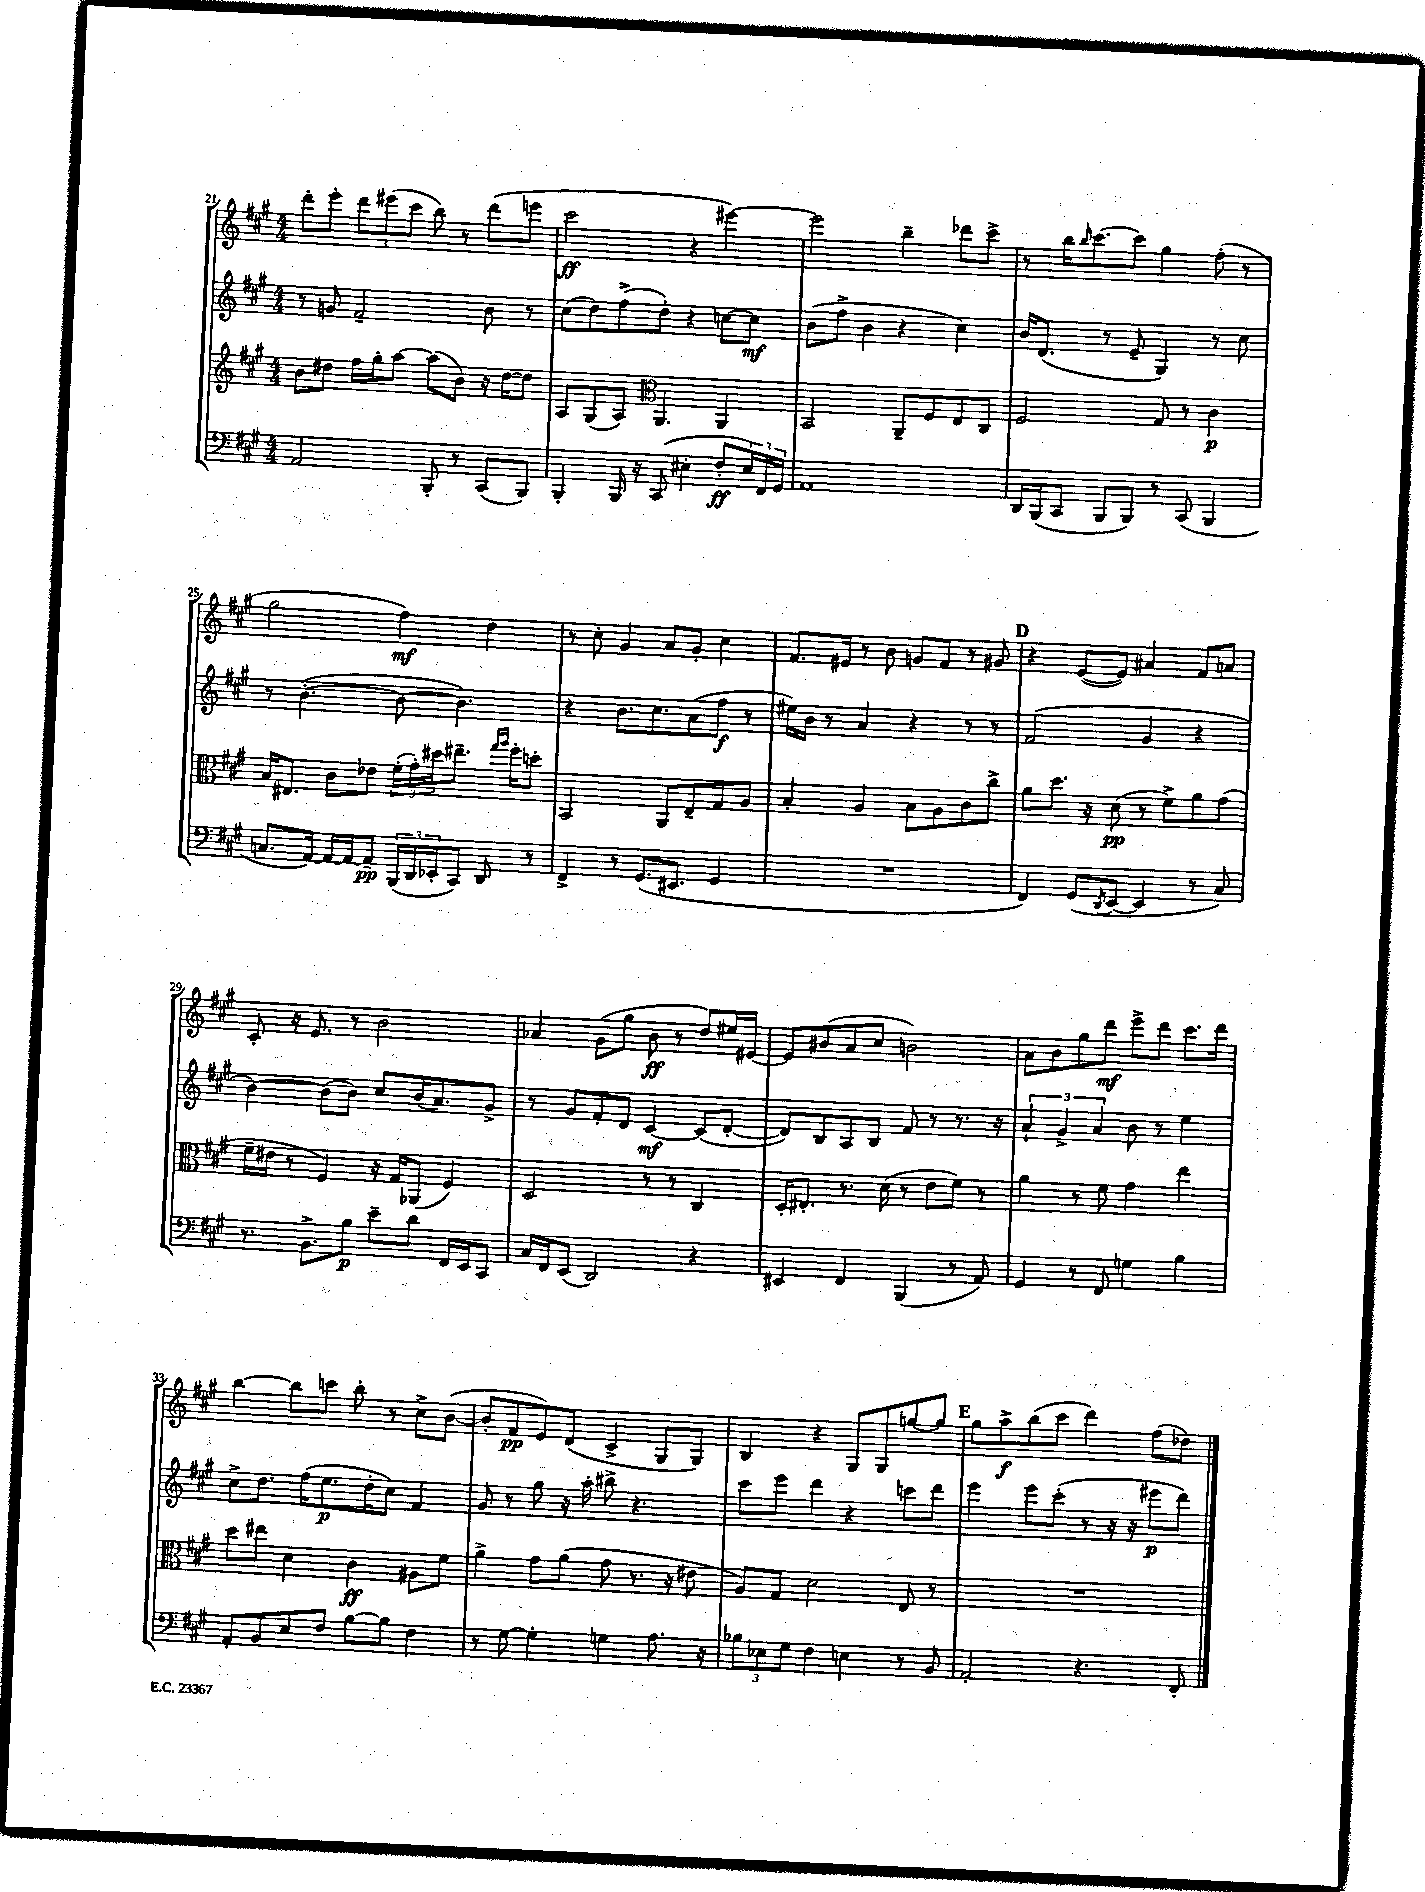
<<
\new StaffGroup <<
\new Staff = "s0" {
    \clef treble \key a \major \numericTimeSignature \time 4/4
    d'''8-. e'''8-. \tuplet 3/2 { d'''8 eis'''8( cis'''8 } b''8) r8 d'''8( e'''8 |
    cis'''2\ff r4 eis'''4~) |
    eis'''2 b''4-- des'''8 cis'''8-> |
    r8 b''16 \grace { b''16 } cis'''8.~ cis'''8 gis''4 fis''8-.( r8 |
    gis''2 fis''4\mf) d''4 |
    r8 cis''8-. gis'4 a'8 gis'8-. cis''4 |
    fis'8. eis'16 r8 b'8 g'8 fis'8 r8 gis'8 |
    \mark \markup { \bold "D" } r4 e'8~( e'8) ais'4 fis'8 a'8 |
    cis'8-. r16 e'8. r8 b'2 |
    aes'4 gis'8( gis''8 b'8\ff r8 d''8) eis''16 eis'16~ |
    eis'8 bis'8( a'8 cis''8 b'2) |
    a'8 b'8 gis''8 d'''8\mf e'''8-> d'''8 cis'''8. d'''16 |
    b''4~ b''8 c'''8 b''8-. r8 cis''8-> b'8~( |
    b'8-. fis'8\pp e'8) d'8( cis'4-> gis8 gis8) |
    b4 r4 gis8 gis8 g''8~ g''8 |
    \mark \markup { \bold "E" } gis''8 a''8->\f b''8( cis'''8 d'''4) fis''8( des''8) \bar "|." |
}
\new Staff = "s1" {
    \clef treble \key a \major \numericTimeSignature \time 4/4
    r8 g'8 fis'2-- b'8 r8 |
    cis''8( d''8) fis''8->( d''8-.) r4 c''8~ c''8\mf |
    b'8( fis''8-> b'4 r4 cis''4) |
    b'16 d'8.( r8 e'8-- gis4) r8 cis''8 |
    r8 b'4.~-.( b'8~ b'4.) |
    r4 b'8. cis''8. a'8( fis''8\f r8 |
    eis''16) b'16 r8 a'4 r4 r8 r8 |
    \mark \markup { \bold "D" } fis'2( gis'4 r4 |
    b'4~) b'8( b'8) cis''8 b'16( a'8.) gis'8-> |
    r8 gis'8 fis'8-. d'8 cis'4~\mf cis'8( d'8~-. |
    d'8) b8 a8 b8 fis'8 r8 r8. r16 |
    \tuplet 3/2 { a'4-! gis'4-> a'4 } b'8 r8 e''4 |
    cis''8-> d''8. fis''16( e''8.\p d''16-. cis''8) fis'4 |
    gis'8 r8 gis''8 r16 a''16-. bis''8-> r4. |
    cis'''8 e'''8 d'''4 r4 c'''8 d'''8 |
    \mark \markup { \bold "E" } e'''4 e'''8 cis'''8-.( r8 r16 r16 eis'''8\p d'''8) \bar "|." |
}
\new Staff = "s2" {
    \clef treble \key a \major \numericTimeSignature \time 4/4
    b'8 dis''8 fis''16 gis''16-. a''8~ a''8( b'8) r16 dis''16~ dis''8 |
    a8 gis8( a8) \clef alto a,4. a,4 |
    b,2 a,8-- fis8 e8 cis8 |
    fis2 gis8 r8 cis'4\p |
    b16 eis8. cis'8 ees'8 \tuplet 3/2 { fis'16-.( gis'16-.) dis''16 } eis''8.-- \grace { gis''16 a''16 } fis''16-. d''8-. |
    b,2 a,8 e8-- gis8 a8 |
    b4-. a4 b8 a8 cis'8 cis''8-> |
    \mark \markup { \bold "D" } a'8 d''8. r16 d'8\pp( r8 fis'8->) a'8 gis'8( |
    fis'16-- eis'16 r8 fis4) r16 gis16 aes,8( fis4) |
    d2 r8 r8 cis4 |
    d16-. eis8.-. r8. d'16( r8 e'8 fis'8) r8 |
    a'4 r8 fis'8 gis'4 e''4 |
    d''8 eis''8 d'4 cis'4\ff ais8 fis'8 |
    a'4-> gis'8 a'8( gis'8 r8. r16 eis'8 |
    a8) gis8 d'2 e8 r8 |
    \mark \markup { \bold "E" } R1 \bar "|." |
}
\new Staff = "s3" {
    \clef bass \key a \major \numericTimeSignature \time 4/4
    a,2 b,,8-. r8 cis,8( b,,8) |
    b,,4-. b,,16 r16 cis,8( eis4-. fis8-.\ff \tuplet 3/2 { eis16) fis,16 gis,16 } |
    a,1 |
    d,16 b,,16( cis,8 b,,8 b,,8) r8 cis,8( b,,4 |
    c8. a,16~) a,16~ a,16~ a,8--\pp \tuplet 3/2 { b,,16( d,16 ees,16-. } cis,8) d,8 r8 |
    fis,4-> r8 gis,8.( eis,8. gis,4 |
    R1 |
    \mark \markup { \bold "D" } fis,4) gis,8( \acciaccatura { d,8 } e,8~ e,4 r8 cis8) |
    r8. b,8.-> b8\p e'8-- d'8 fis,16 e,16 cis,8 |
    cis16 fis,16 e,8( d,2) r4 |
    eis,4 fis,4 b,,4( r8 a,8) |
    gis,4 r8 fis,8 g4 b4 |
    a,8-. b,8 e8 fis8 b8~ b8 fis4 |
    r8 gis8~ gis4-. g4 a8. r16 |
    \tuplet 3/2 { bes8 ees8 gis8 } fis4 e4 r8 b,8 |
    \mark \markup { \bold "E" } a,2-. r4. fis,8-. \bar "|." |
}
>>
>>
\layout { \context { \Score currentBarNumber = #21 } }
